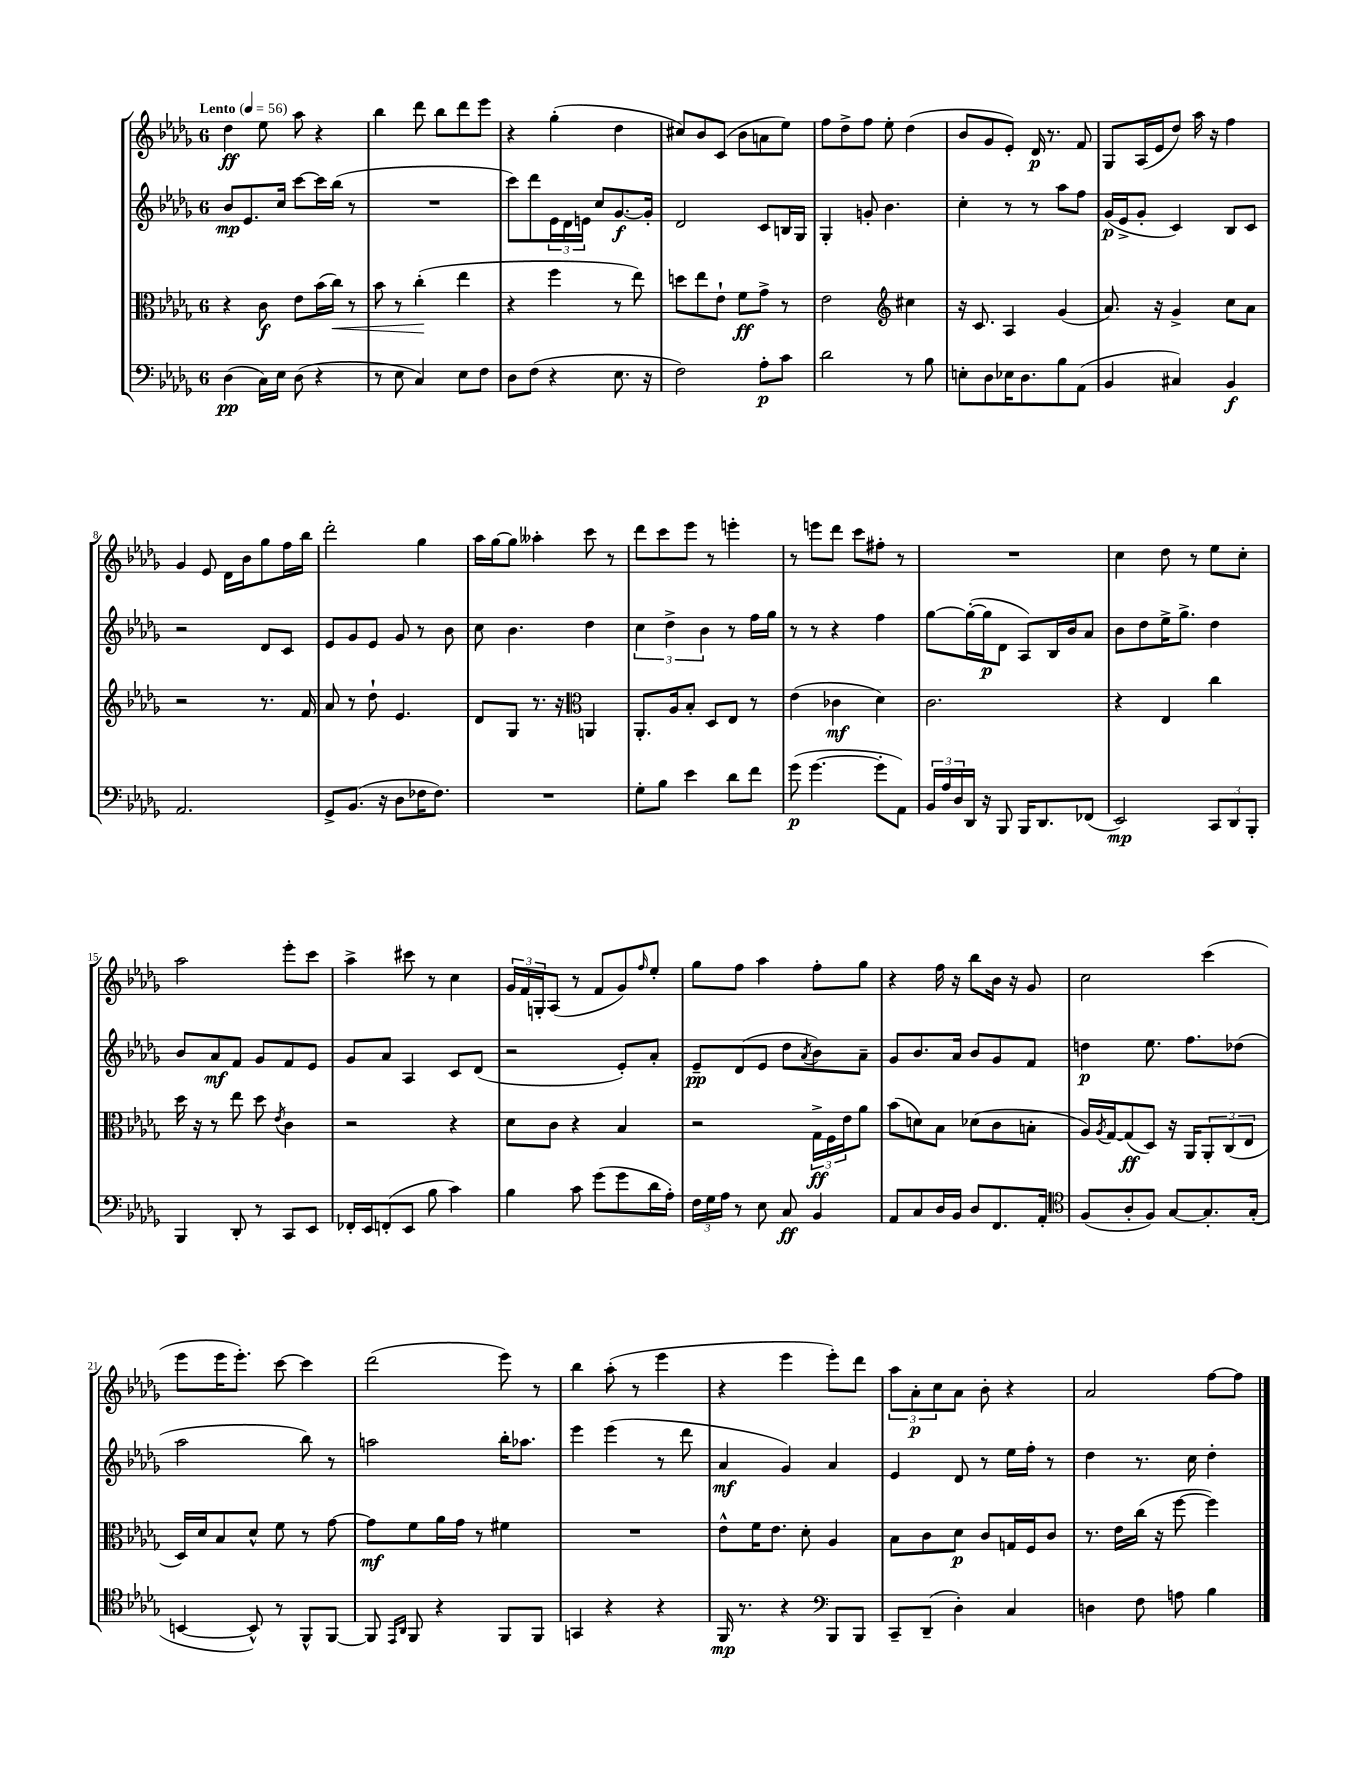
<<
\new StaffGroup <<
\new Staff = "s0" {
    \clef treble \key des \major \once \override Staff.TimeSignature.style = #'single-digit \time 6/8 \tempo "Lento" 4 = 56
    des''4\ff ees''8 aes''8 r4 |
    bes''4 des'''8 bes''8 des'''8 ees'''8 |
    r4 ges''4-.( des''4 |
    cis''8) bes'8 c'8( bes'8 a'8 ees''8) |
    f''8 des''8-> f''8 ees''8-. des''4( |
    bes'8 ges'8 ees'8-.) des'16\p r8. f'8 |
    ges8 aes16( ees'16 des''8) aes''16 r16 f''4 |
    ges'4 ees'8 des'16 bes'16 ges''8 f''16 bes''16 |
    des'''2-. ges''4 |
    aes''16 ges''16~ ges''8 aeses''4-. c'''8 r8 |
    des'''8 c'''8 ees'''8 r8 e'''4-. |
    r8 e'''8 des'''8 c'''8 fis''8-. r8 |
    R2. |
    c''4 des''8 r8 ees''8 c''8-. |
    aes''2 ees'''8-. c'''8 |
    aes''4-> cis'''8 r8 c''4 |
    \tuplet 3/2 { ges'16 f'16 g16-. } aes8( r8 f'8 ges'8) \grace { f''16 } ees''8-. |
    ges''8 f''8 aes''4 f''8-. ges''8 |
    r4 f''16 r16 bes''8 bes'16 r16 ges'8 |
    c''2 c'''4( |
    ees'''8 ees'''16 ees'''8.-.) c'''8~ c'''4 |
    des'''2( ees'''8) r8 |
    bes''4 aes''8-.( r8 ees'''4 |
    r4 ees'''4 ees'''8-.) des'''8 |
    \tuplet 3/2 { aes''8 aes'8-.\p c''8 } aes'8 bes'8-. r4 |
    aes'2 f''8~ f''8 \bar "|." |
}
\new Staff = "s1" {
    \clef treble \key des \major \once \override Staff.TimeSignature.style = #'single-digit \time 6/8
    bes'8\mp ees'8. c''16 c'''8~ c'''16 bes''16( r8 |
    R2. |
    c'''8) des'''8 \tuplet 3/2 { ees'16 des'16 e'16 } c''8 ges'8.~\f ges'16-. |
    des'2 c'8 b16 ges16 |
    ges4-. g'8-. bes'4. |
    c''4-. r8 r8 aes''8 f''8 |
    ges'16\p( ees'16-> ges'8-. c'4) bes8 c'8 |
    r2 des'8 c'8 |
    ees'8 ges'8 ees'8 ges'8 r8 bes'8 |
    c''8 bes'4. des''4 |
    \tuplet 3/2 { c''4 des''4-> bes'4 } r8 f''16 ges''16 |
    r8 r8 r4 f''4 |
    ges''8~ ges''16~-.( ges''16\p des'8 aes8) bes16 bes'16 aes'8 |
    bes'8 des''8 ees''16-> ges''8.-> des''4 |
    bes'8 aes'8\mf f'8 ges'8 f'8 ees'8 |
    ges'8 aes'8 aes4 c'8 des'8( |
    r2 ees'8-.) aes'8-. |
    ees'8--\pp des'8( ees'8 des''8 \acciaccatura { aes'8 } bes'8) aes'8-- |
    ges'8 bes'8. aes'16 bes'8 ges'8 f'8 |
    d''4\p ees''8. f''8. des''8( |
    aes''2 bes''8) r8 |
    a''2 bes''16-. aes''8. |
    ees'''4 ees'''4( r8 des'''8 |
    aes'4\mf ges'4) aes'4 |
    ees'4 des'8 r8 ees''16 f''16-. r8 |
    des''4 r8. c''16 des''4-. \bar "|." |
}
\new Staff = "s2" {
    \clef alto \key des \major \once \override Staff.TimeSignature.style = #'single-digit \time 6/8
    r4 c'8\f ees'8 bes'16( c''16\<) r8 |
    bes'8 r8 c''4-.\!( ees''4 |
    r4 f''4 r8 ees''8) |
    d''8 ees''8 ees'8-! f'8\ff ges'8-> r8 |
    ees'2 \clef treble cis''4 |
    r16 c'8. aes4 ges'4( |
    aes'8.) r16 ges'4-> c''8 aes'8 |
    r2 r8. f'16 |
    aes'8 r8 des''8-! ees'4. |
    des'8 ges8 r8. r16 \clef alto a,4 |
    aes,8.-. aes16 bes8-. des8 ees8 r8 |
    ees'4( ces'4\mf des'4) |
    c'2. |
    r4 ees4 c''4 |
    des''16 r16 r8 ees''8 des''8 \acciaccatura { ees'8 } c'4 |
    r2 r4 |
    des'8 c'8 r4 bes4 |
    r2 \tuplet 3/2 { ges16->\ff f16 ees'16 } aes'8 |
    bes'8( d'8) bes8 des'8( c'8 b8-. |
    aes16) \acciaccatura { aes8 } ges16~ ges8\ff( des8) r16 aes,16 \tuplet 3/2 { aes,8-. c8( ees8 } |
    des16) des'16 bes8 des'8-^ f'8 r8 ges'8~ |
    ges'8\mf f'8 aes'16 ges'16 r8 fis'4 |
    R2. |
    ees'8-^ f'16 ees'8. des'8-. aes4 |
    bes8 c'8 des'8\p c'8 g16 f16 c'8 |
    r8. ees'16 c''16( r16 f''8~ f''4) \bar "|." |
}
\new Staff = "s3" {
    \clef bass \key des \major \once \override Staff.TimeSignature.style = #'single-digit \time 6/8
    des4\pp( c16) ees16 des8( r4 |
    r8 ees8 c4) ees8 f8 |
    des8 f8( r4 ees8. r16 |
    f2) aes8-.\p c'8 |
    des'2 r8 bes8 |
    e8-. des8 ees16 des8. bes8 aes,8( |
    bes,4 cis4) bes,4\f |
    aes,2. |
    ges,8-> bes,8.( r16 des8 fes16 fes8.) |
    R2. |
    ges8-. bes8 ees'4 des'8 f'8 |
    ges'8\p( ges'4.~ ges'8-. aes,8) |
    \tuplet 3/2 { bes,16 aes16 des16 } des,16 r16 bes,,8 bes,,16 des,8. fes,8( |
    ees,2\mp) \tuplet 3/2 { c,8 des,8 bes,,8-. } |
    bes,,4 des,8-. r8 c,8 ees,8 |
    fes,16-. ees,16 f,8-.( ees,8 bes8 c'4) |
    bes4 c'8 ges'8( ges'8 des'16 aes16-.) |
    \tuplet 3/2 { f16 ges16 aes16 } r8 ees8 c8\ff bes,4 |
    aes,8 c8 des16 bes,16 des8 f,8. aes,16-. |
    \clef tenor f8( aes8-. f8) ges8~ ges8.-. ges16-.( |
    b,4~ b,8-^) r8 f,8-^ f,8~ |
    f,8 \grace { ees,16 aes,16 } f,8 r4 f,8 f,8 |
    g,4 r4 r4 |
    f,16\mp r8. r4 \clef bass bes,,8 bes,,8 |
    c,8-- des,8--( des4-.) c4 |
    d4 f8 a8 bes4 \bar "|." |
}
>>
>>
